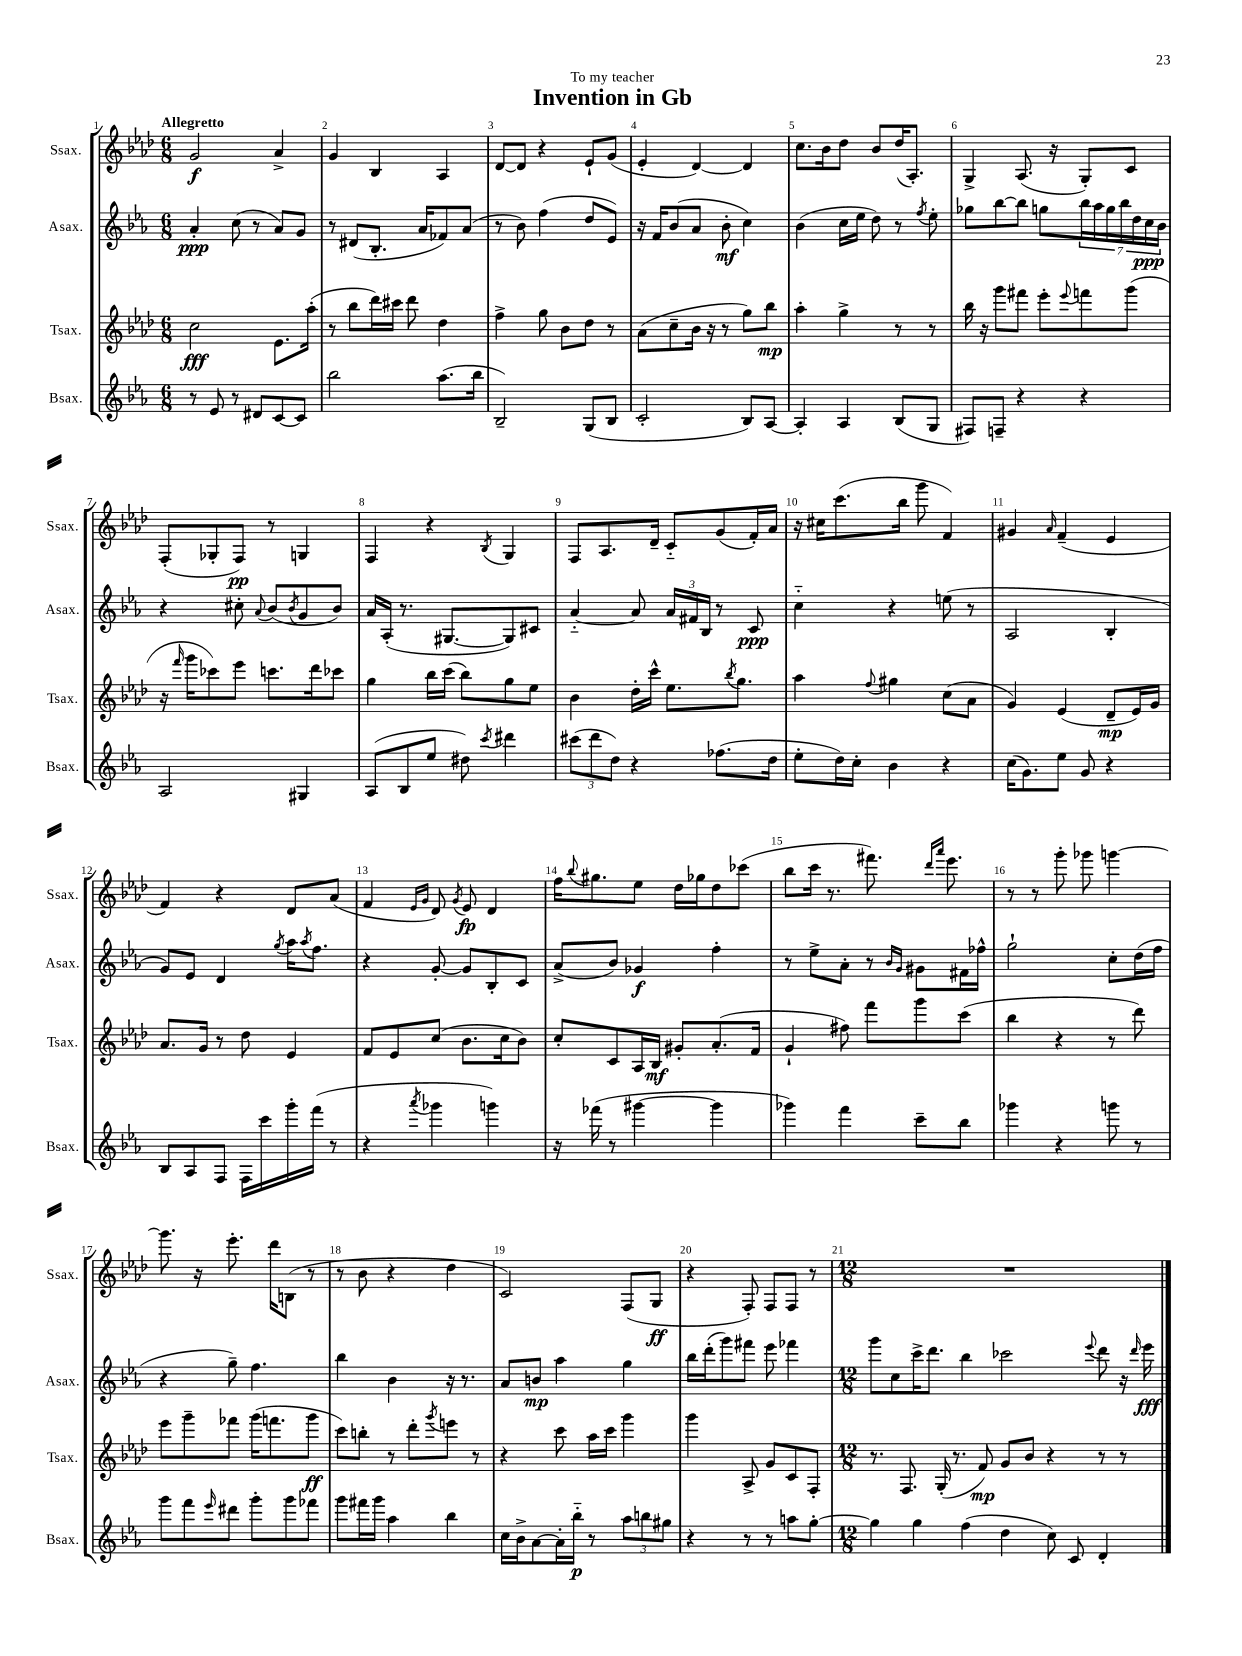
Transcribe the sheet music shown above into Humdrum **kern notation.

**kern	**kern	**kern	**kern
*staff4	*staff3	*staff2	*staff1
*clefG2	*clefG2	*clefG2	*clefG2
*k[b-e-a-]	*k[b-e-a-d-]	*k[b-e-a-]	*k[b-e-a-d-]
*M6/8	*M6/8	*M6/8	*M6/8
8r	2cc\	4a-'/	2g/
8e-/	.	.	.
8r	.	(8cc\	.
8d#/L	.	8r	.
[8c/	8.e-\L	8a-/L)	4a-^/
8c/]J	.	8g/J	.
.	(16aa-'\Jk	.	.
=	=	=	=
2bb-\	8r	8r	4g/
.	8bb-\L	(8d#/L	.
.	16ddd-\L)	8.B-'/J	4B-/
.	16ccc#\JJ	.	.
.	8ddd-\	.	.
.	.	16a-/LK	.
(8.aa-\L	4dd-\	8f-/)	4A-/
.	.	(8a-/J	.
16bb-\Jk	.	.	.
=	=	=	=
2B-~/)	4ff^\	8r	[8d-/L
.	.	8b-\)	8d-/]J
.	8gg\	(4ff\	4r
.	8b-\L	.	.
(8G/L	8dd-\J	8dd/L	8e-`/L
8B-/J	8r	8e-/J)	(8g/J
=	=	=	=
2c'/	(8a-\L	16r	4e-'/
.	.	16f/LK	.
.	8cc~\	(8b-/	.
.	16b-\Jk	8a-/J	[4d-/)
.	16r	.	.
.	8r	8b-'\	.
8B-/L)	8gg\L)	4cc\)	4d-/]
[8A-/J	8bb-\J	.	.
=	=	=	=
4A-'/]	4aa-'\	(4b-\	8.cc\L
.	.	.	16b-\k
4A-/	4gg^\	16cc\LL	8dd-\J
.	.	16ee-\JJ	.
.	.	8dd\)	8b-/L
(8B-/L	8r	8r	(16dd-/K
.	.	.	8.A-'/J)
.	.	8qff/	.
8G/J	8r	8ee-'\	.
=	=	=	=
8F#/L)	16bb-\	8gg-\L	4G^/
.	16r	.	.
8F~/J	8ggg\L	[8bb-\	.
4r	8fff#\J	8bb-\]J	(8.A-/
.	8eee-'\L	8gg\L	.
.	.	.	16r
.	8qqeee-/	.	.
4r	8fff\	28bb-\L	8G'/L)
.	.	28aa-\	.
.	.	28gg\	.
.	.	28bb-\	.
.	(8ggg\J	.	8c/J
.	.	28dd\	.
.	.	28cc\	.
.	.	28b-\JJ	.
=	=	=	=
2A-/	16r	4r	(8F'/L
.	16qqfff/	.	.
.	16ggg\LK	.	.
.	8ccc-\)	.	8G-'/
.	8eee-\J	8cc#'\	8F/J)
.	.	8qqa-/	.
.	8.ccc\L	(8b-/L	8r
.	.	8qb-/	.
4G#/	.	8g/	4G/
.	16ddd-\k	.	.
.	8ccc-\J	8b-/J)	.
=	=	=	=
(8A-/L	4gg\	16a-/LL	4F/
.	.	(16A-'/JJ	.
8B-/	.	8.r	.
8ee-/J	16bb-\LL	.	4r
.	(16ccc\JJ	[8.G#/L	.
8dd#\)	8bb-\L)	.	.
8qccc/	.	.	8qB-/
4ddd#\	8gg\	8G#/])	4G/
.	8ee-\J	8c#/J	.
=	=	=	=
(12ccc#\L	4b-\	[4a-'~/	8F/L
12ddd\	.	.	.
.	.	.	8.A-/
12dd\J)	.	.	.
4r	16dd-'\LL	8a-/]	.
.	16ccc^^\JJ	.	16d-~/Jk
.	8.ee-\L	24a-/LL	8c'~/L
.	.	24f#/	.
.	.	24B-/JJ	.
(8.ff-\L	.	8r	(8g/
.	8qbb-/	.	.
.	8.gg\J	.	.
.	.	8c/	16f'/L)
16dd\Jk	.	.	16a-/JJ
=	=	=	=
8ee-'\L	4aa-\	4cc'~\	16r
.	.	.	16cc#\LK
16dd\L)	.	.	(8.ccc\
16cc'\JJ	.	.	.
.	8qqff/	.	.
4b-\	4gg#\	4r	.
.	.	.	16bb-\Jk
.	.	.	8ggg\
4r	(8cc\L	(8ee\	4f/)
.	8a-\J	8r	.
=	=	=	=
(16cc\LK	4g/)	2A-/	4g#/
8.g\)	.	.	.
.	.	.	16qqa-/
8ee-\J	(4e-/	.	(4f~/
8g/	.	.	.
4r	8d-~/L	4B-'/	4e-/
.	16e-/L)	.	.
.	16g/JJ	.	.
=	=	=	=
8B-/L	8.a-/L	8g/L)	4f/)
8A-/	.	8e-/J	.
.	16g/Jk	.	.
8F/J	8r	4d/	4r
16F\LL	8dd-\	.	.
16ccc\	.	.	.
.	.	8qgg/	.
16ggg'\	4e-/	16aa-\LK	8d-/L
.	.	8qaa-/	.
(16fff\JJ	.	8.ff\J	.
8r	.	.	(8a-/J
=	=	=	=
4r	8f/L	4r	4f/
.	8e-/	.	.
.	.	.	16qqe-/LL
8qaaa-/	.	.	16qqg/JJ
4ggg-\	(8cc/J	[8g'/	8d-/)
.	.	.	8qg/
.	8.b-\L	8g/]L	8e-/
4ggg\)	.	8B-'/	4d-/
.	16cc\k	.	.
.	8b-\J)	8c/J	.
=	=	=	=
16r	8cc'/L	(8a-^/L	16ff\LK
.	.	.	8qqbb-/
(16fff-\	.	.	8.gg#\
8r	8c/	8b-/J)	.
[4ggg#\	16A-/L	4g-/	8ee-\J
.	16B-/JJ	.	.
.	8g#'/L	.	16dd-\LL
.	.	.	16gg-\J
4ggg#\]	(8.a-'/	4ff'\	8dd-\
.	.	.	(8ccc-\J
.	16f/Jk	.	.
=	=	=	=
4ggg-\)	4g`/	8r	8bb-\L
.	.	8ee-^\L	16ccc\Jk
.	.	.	8.r
4fff\	8ff#\)	8a-'\J	.
.	8fff\L	8r	8.fff#\)
.	.	16qqb-/LL	.
.	.	16qqg/JJ	.
8ccc~\L	8ggg\	8g#\L	.
.	.	.	16qqddd-/LL
.	.	.	16qqaaa-/JJ
.	.	.	8.eee-\
8bb-\J	(8ccc\J	16f#\L	.
.	.	16ff-^^\JJ	.
=	=	=	=
4ggg-\	4bb-\	2gg`\	8r
.	.	.	8r
4r	4r	.	8ggg'\
.	.	.	8ggg-\
8ggg\	8r	8cc'\L	[4ggg\
8r	8ddd-\)	(16dd\L	.
.	.	16ff\JJ	.
=	=	=	=
8ggg\L	8eee-\L	4r	8.ggg\]
8fff\	8ggg~\	.	.
.	.	.	16r
16qqeee-/	.	.	.
8ddd#\J	8fff-\J	8gg~\)	8.eee-'\
8ggg'\L	(16ggg\LK	4.ff\	.
.	8.fff\	.	16ddd-\LK
8ggg\	.	.	(8B\J
8fff-\J	8ggg\J	.	8r
=	=	=	=
8ggg\L	8ccc\L)	4bb-\	8r
16fff#\L	8bb'\J	.	8b-\
16ggg\JJ	.	.	.
4aa-\	8r	4b-\	4r
.	8ddd-'\L	.	.
.	8qggg/	.	.
4bb-\	8eee\J	16r	4dd-\
.	.	8.r	.
.	8r	.	.
=	=	=	=
16cc\LL	4r	8a-/L	2c/)
16b-^\J	.	.	.
[8a-\	.	8b/J	.
16a-'\]L	8ccc\	4aa-\	.
16bb-'~\JJ	.	.	.
8r	16aa-\LL	.	.
.	16ccc\JJ	.	.
12aa-\L	4ggg\	4gg\	(8F/L
12bb\	.	.	.
.	.	.	8G/J
12gg#\J	.	.	.
=	=	=	=
4r	4ggg\	16bb-\LL	4r
.	.	(16ddd'\J	.
.	.	8ggg\)	.
8r	8A-^/	8fff#\J	8F'/)
8r	8g/L	8eee-\	8F/L
8aa\L	8c/	4fff-\	8F/J
[8gg'\J	8F'/J	.	8r
=	=	=	=
*M12/8	*M12/8	*M12/8	*M12/8
4gg\]	8.r	8ggg\L	1.r
.	.	8cc\	.
.	8.F/	.	.
4gg\	.	16ccc^\K	.
.	.	8.ddd\J	.
.	(16G'/	.	.
.	8.r	.	.
(4ff\	.	4bb-\	.
.	8f/)	.	.
4dd\	8g/L	2ccc-\	.
.	8b-/J	.	.
8cc\)	4r	.	.
8c/	.	.	.
.	.	8qqeee-/	.
4d'/	8r	8ddd\	.
.	8r	16r	.
.	.	16qqddd/	.
.	.	16eee-\	.
==	==	==	==
*-	*-	*-	*-
